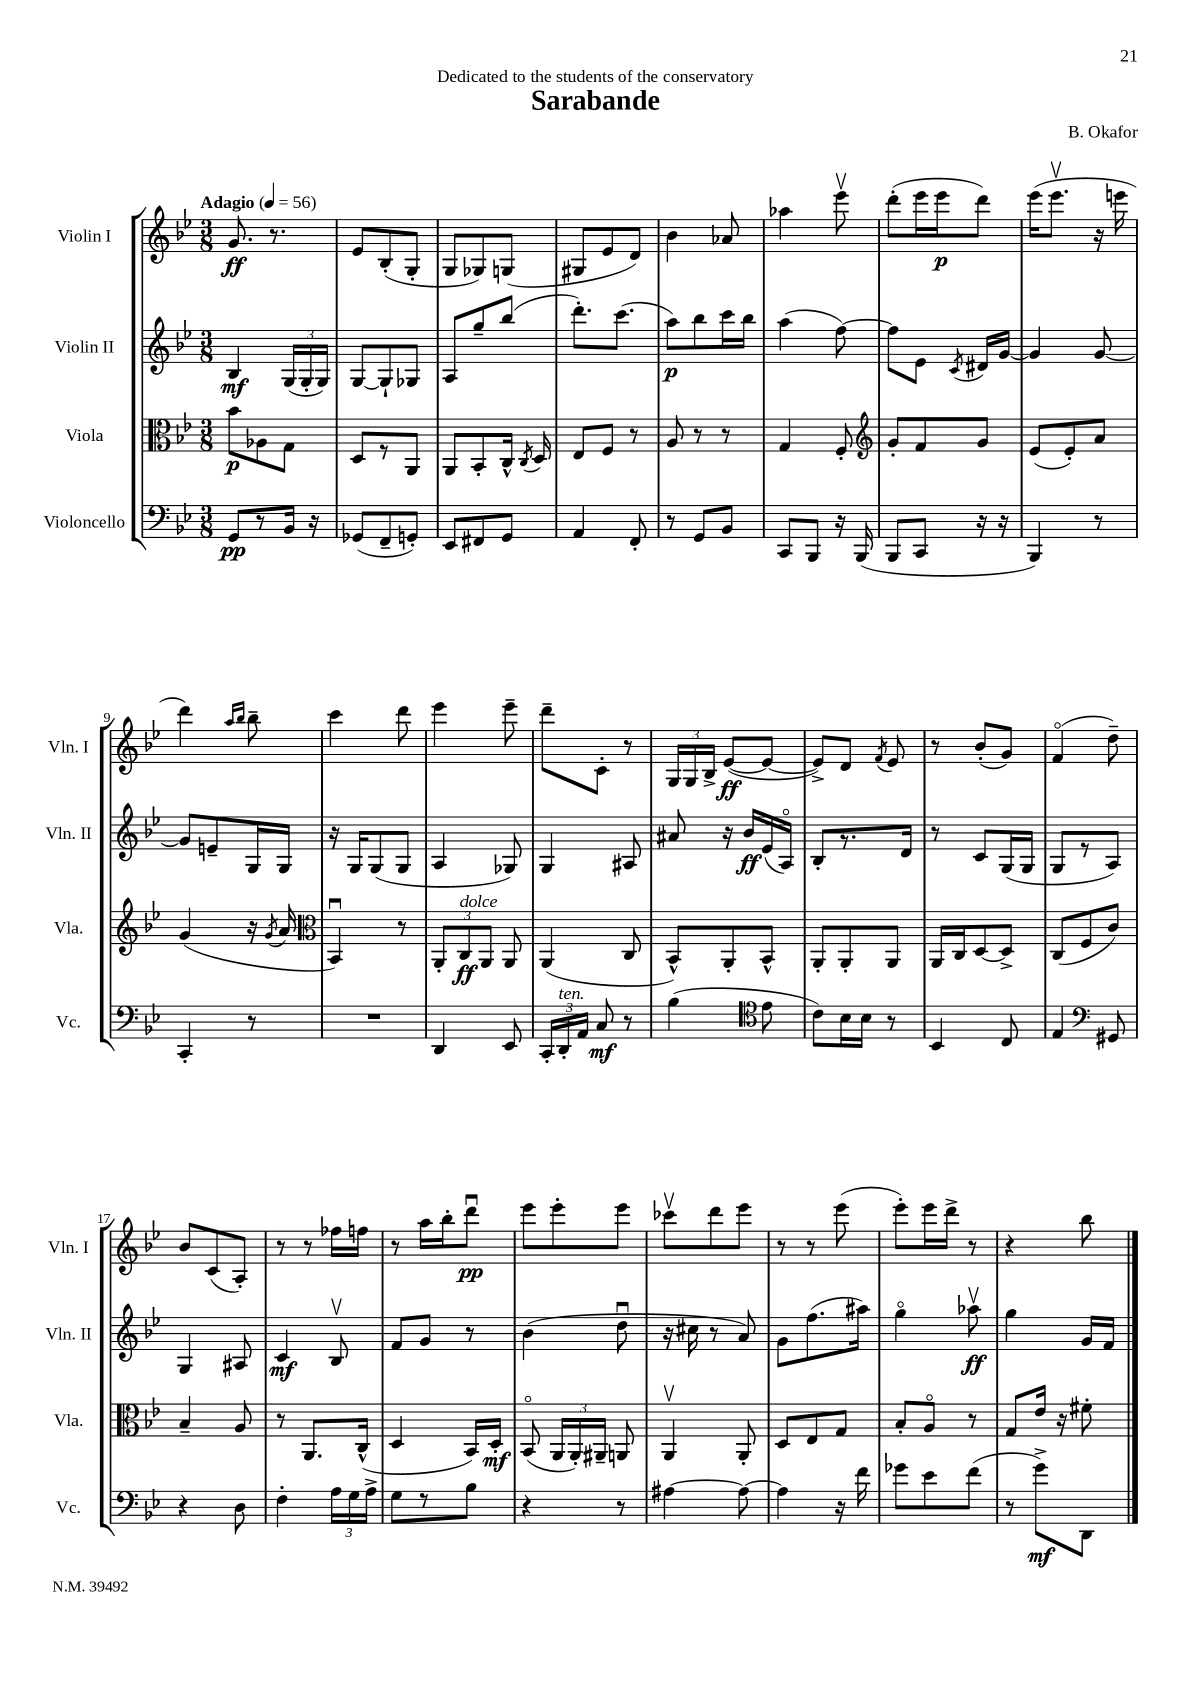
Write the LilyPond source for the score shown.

\header { title = "Sarabande" composer = "B. Okafor" dedication = "Dedicated to the students of the conservatory" }
<<
\new StaffGroup <<
\new Staff = "s0" \with { instrumentName = "Violin I" shortInstrumentName = "Vln. I" } {
    \clef treble \key bes \major \numericTimeSignature \time 3/8 \tempo "Adagio" 4 = 56
    \autoBeamOff g'8.\ff r8. |
    ees'8[ bes8-.( g8]-. |
    g8[ ges8) g8]( |
    gis8[ ees'8 d'8]) |
    bes'4 aes'8 |
    aes''4 ees'''8\upbow |
    d'''8[-.( ees'''16 ees'''16\p d'''8]) |
    ees'''16[( ees'''8.]\upbow r16 e'''16 |
    d'''4) \grace { a''16[ bes''16] } bes''8-- |
    c'''4 d'''8 |
    ees'''4 ees'''8-- |
    d'''8[-- c'8]-. r8 |
    \tuplet 3/2 { g16[ g16 bes16]-> } ees'8[~\ff( ees'8]~ |
    ees'8[->) d'8] \acciaccatura { f'8 } ees'8 |
    r8 bes'8[-.( g'8]) |
    f'4\flageolet( d''8--) |
    bes'8[ c'8( a8]-.) |
    r8 r8 fes''16[ f''16] |
    r8 a''16[ bes''16-. d'''8]\downbow\pp |
    ees'''8[ ees'''8-. ees'''8] |
    ces'''8[\upbow d'''8 ees'''8] |
    r8 r8 ees'''8( |
    ees'''8[-.) ees'''16 d'''16]-> r8 |
    r4 bes''8 \bar "|." |
}
\new Staff = "s1" \with { instrumentName = "Violin II" shortInstrumentName = "Vln. II" } {
    \clef treble \key bes \major \numericTimeSignature \time 3/8
    \autoBeamOff bes4\mf \tuplet 3/2 { g16[( g16-. g16]) } |
    g8[~ g8-! ges8] |
    a8[ g''8-- bes''8]( |
    d'''8.[-.) c'''8.]( |
    a''8[\p) bes''8 c'''16 bes''16] |
    a''4( f''8~) |
    f''8[ ees'8] \acciaccatura { c'8 } dis'16[ g'16]~ |
    g'4 g'8~ |
    g'8[ e'8-- g16 g16] |
    r16 g16[ g8( g8] |
    a4 ges8) |
    g4 ais8 |
    ais'8 r16 bes'16[\ff ees'16( a16]\flageolet) |
    bes8[-. r8. d'16] |
    r8 c'8[ g16( g16] |
    g8[ r8 a8]) |
    g4 ais8 |
    c'4\mf bes8\upbow |
    f'8[ g'8] r8 |
    bes'4( d''8\downbow |
    r16 cis''16 r8 a'8) |
    g'8[ f''8.( ais''16]) |
    g''4\flageolet aes''8\upbow\ff |
    g''4 g'16[ f'16] \bar "|." |
}
\new Staff = "s2" \with { instrumentName = "Viola" shortInstrumentName = "Vla." } {
    \clef alto \key bes \major \numericTimeSignature \time 3/8
    \autoBeamOff bes'8[\p aes8 g8] |
    d8[ r8 a,8] |
    a,8[ bes,8-. c16]-^ \acciaccatura { c8 } d16 |
    ees8[ f8] r8 |
    a8 r8 r8 |
    g4 f8-. |
    \clef treble g'8[-. f'8 g'8] |
    ees'8[( ees'8-.) a'8] |
    g'4( r16 \acciaccatura { g'8 } a'16 |
    \clef alto bes,4\downbow) r8 |
    \tuplet 3/2 { a,8[-. c8\ff^\markup { \italic "dolce" } a,8] } a,8 |
    a,4( c8 |
    bes,8[-^) a,8-. bes,8]-^ |
    a,8[-. a,8-. a,8] |
    a,16[ c16 d8~ d8]-> |
    c8[( f8 c'8]) |
    bes4-- a8 |
    r8 a,8.[ c16]-^( |
    d4 bes,16[) d16]-.\mf |
    bes,8\flageolet( \tuplet 3/2 { a,16[ a,16-.) ais,16]-- } a,8 |
    a,4\upbow a,8-. |
    d8[ ees8 g8] |
    bes8[-. a8]\flageolet r8 |
    g8[ ees'16] r16 fis'8-. \bar "|." |
}
\new Staff = "s3" \with { instrumentName = "Violoncello" shortInstrumentName = "Vc." } {
    \clef bass \key bes \major \numericTimeSignature \time 3/8
    \autoBeamOff g,8[\pp r8 bes,16] r16 |
    ges,8[( f,8-- g,8]-.) |
    ees,8[ fis,8 g,8] |
    a,4 f,8-. |
    r8 g,8[ bes,8] |
    c,8[ bes,,8] r16 bes,,16( |
    bes,,8[ c,8] r16 r16 |
    bes,,4) r8 |
    c,4-. r8 |
    R4. |
    d,4 ees,8 |
    \tuplet 3/2 { c,16[-. d,16-.^\markup { \italic "ten." } a,16] } c8\mf r8 |
    bes4( \clef tenor ees'8 |
    c'8[) bes16 bes16] r8 |
    bes,4 c8 |
    ees4 \clef bass gis,8 |
    r4 d8 |
    f4-. \tuplet 3/2 { a16[ g16 a16]-> } |
    g8[ r8 bes8] |
    r4 r8 |
    ais4~ ais8~ |
    ais4 r16 f'16 |
    ges'8[ ees'8 f'8]( |
    r8 g'8[->\mf) d,8] \bar "|." |
}
>>
>>
